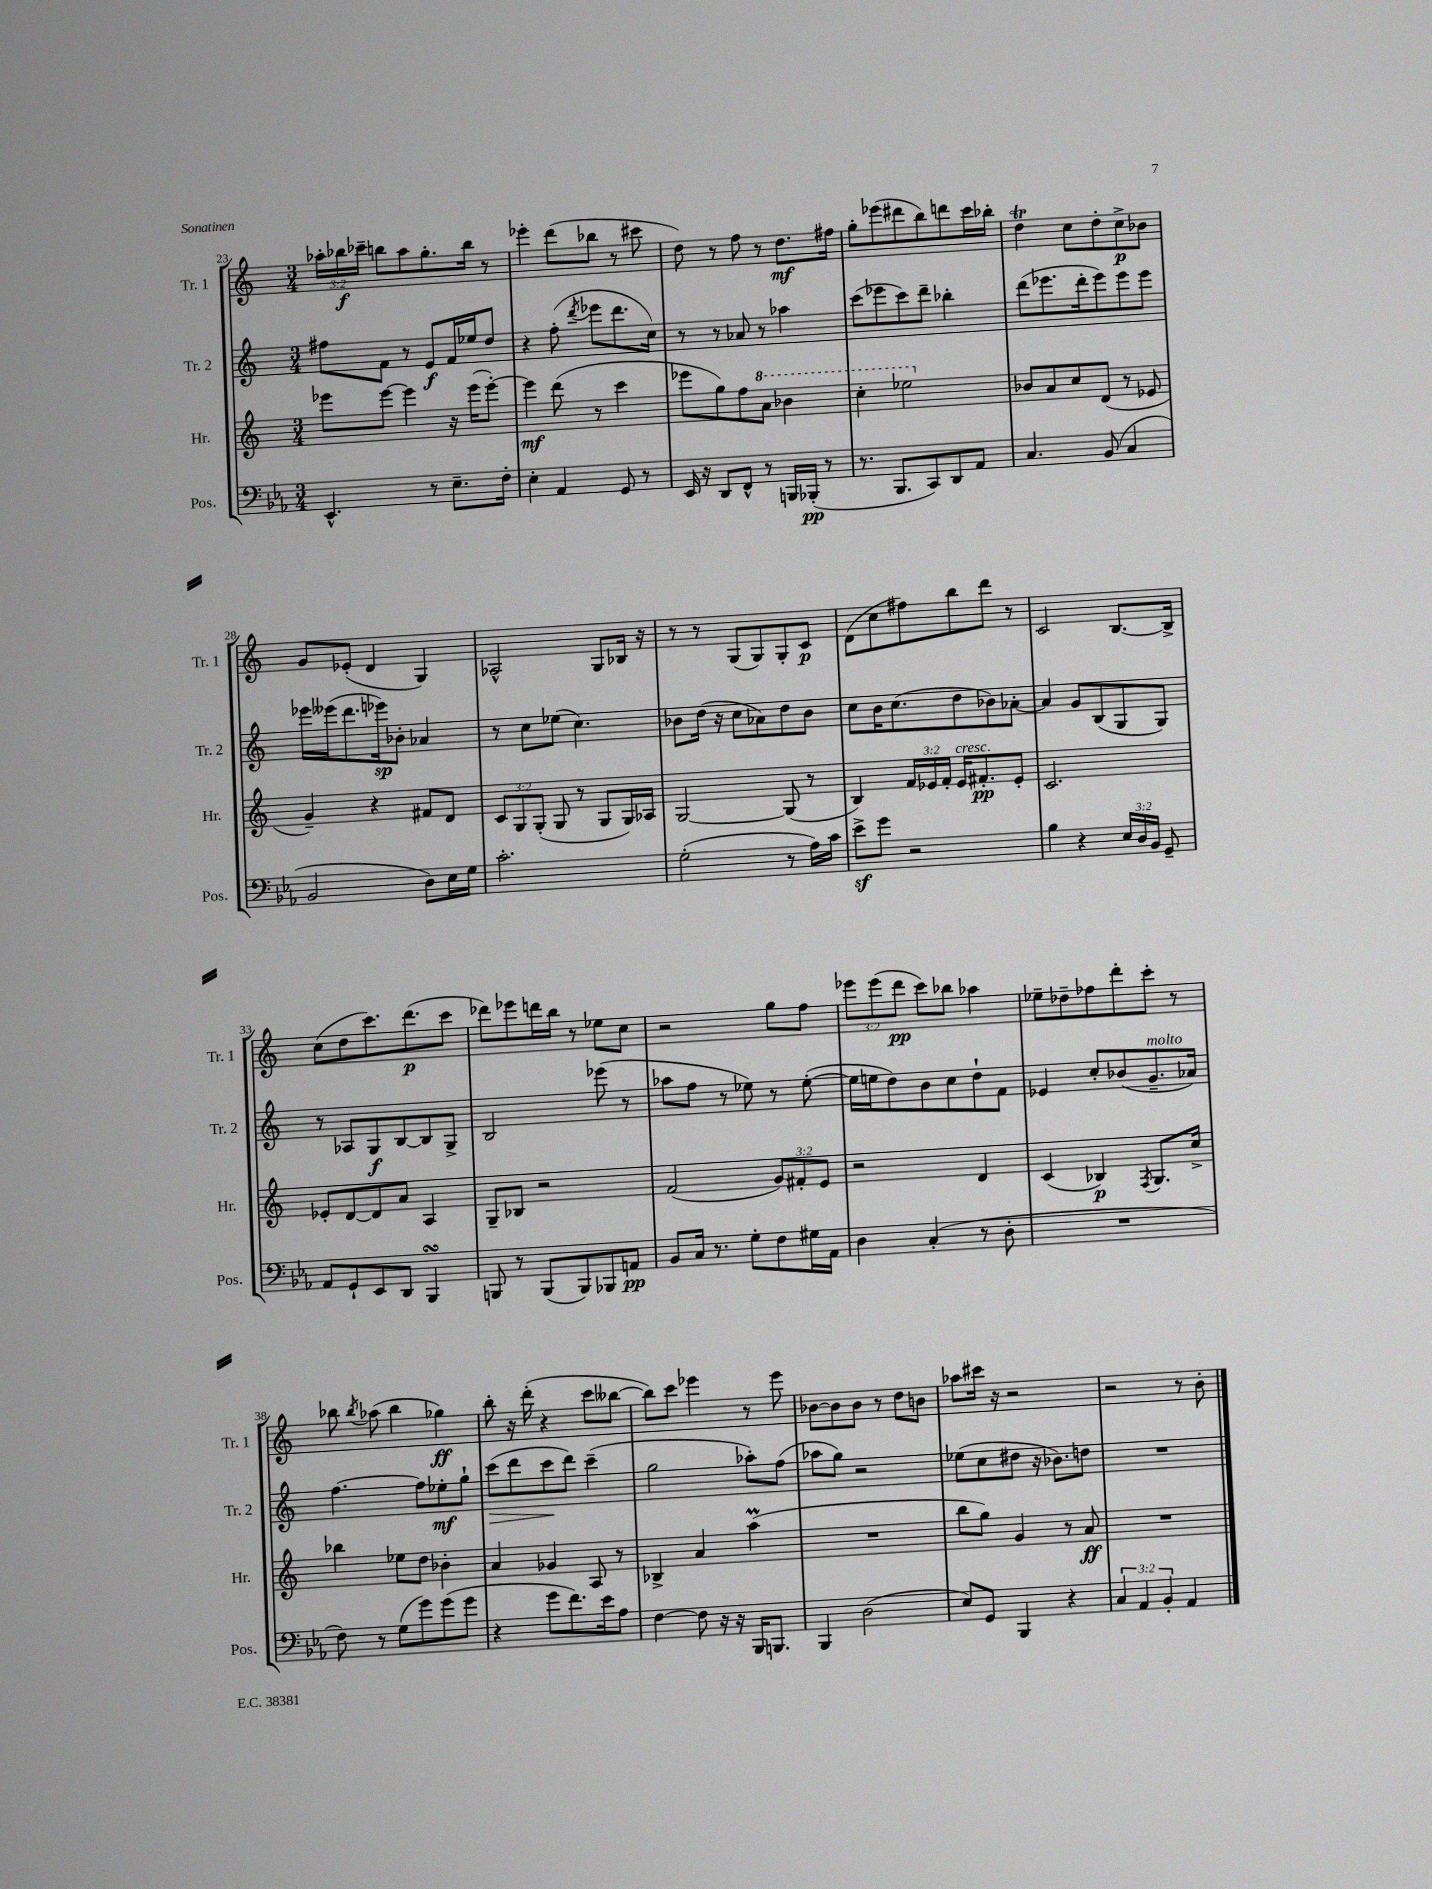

**kern	**dynam	**kern	**dynam	**kern	**dynam	**kern	**dynam
*part4	*part4	*part3	*part3	*part2	*part2	*part1	*part1
*staff4	*staff4	*staff3	*staff3	*staff2	*staff2	*staff1	*staff1
*I"Pos.	*	*I"Hr.	*	*I"Tr. 2	*	*I"Tr. 1	*
*I'Pos.	*	*I'Hr.	*	*I'Tr. 2	*	*I'Tr. 1	*
*clefF4	*	*clefG2	*	*clefG2	*	*clefG2	*
*k[b-e-a-]	*	*k[]	*	*k[]	*	*k[]	*
*M3/4	*	*M3/4	*	*M3/4	*	*M3/4	*
=23	=23	=23	=23	=23	=23	=23	=23
4.EE-^^/	.	8eee-X\L	.	8ff#X\L	.	24aa-X'\LL	.
.	.	.	.	.	.	24bb-X\	f
.	.	.	.	.	.	24ccc-X~\JJ	.
.	.	[8eee-\J	.	8f\J	.	8bbn\L	.
.	.	4eee-\]	.	8r	.	8aa-\	.
8r	.	.	.	8e/L	f	8.gg'\	.
8.E-~\L	.	16r	.	16f/L	.	.	.
.	.	(16eee-\KL	.	16ee-X/J	.	16bb\Jk	.
.	.	[8eee-'\J)	.	8dd/J	.	8r	.
16F'\Jk	.	.	.	.	.	.	.
=24	=24	=24	=24	=24	=24	=24	=24
4E-'\	.	4eee-\]	mf	4r	.	4eee-X'\	.
4AA-/	.	(8ddd\	.	(8ff'\	.	(8ddd\L	.
.	.	.	.	8qddd/	.	.	.
.	.	8r	.	8eee-X\L	.	8bb-X\J	.
8GG/	.	4ccc\	.	8.ddd\	.	8r	.
8r	.	.	.	.	.	8ccc#X\	.
.	.	.	.	16cc\Jk)	.	.	.
=25	=25	=25	=25	=25	=25	=25	=25
16EE-/	.	8eee-X\L	.	8r	.	8dd\)	.
16r	.	.	.	.	.	.	.
8DD/L	.	8gg\)	.	8r	.	8r	.
8FF^^/J	.	8ff\	.	8a-X/	.	8ff\	.
*	*	*8va	*	*	*	*	*
8r	.	8aa\J	.	8r	.	8r	.
16BBBn/LL	.	4bb-X\	.	4aa-X\	.	8.dd\L	mf
(16BBB-X'/JJ	pp	.	.	.	.	.	.
8r	.	.	.	.	.	.	.
.	.	.	.	.	.	16ff#X\Jk	.
=26	=26	=26	=26	=26	=26	=26	=26
8.r	.	4ccc'\	.	(8ccc\L	.	8gg'\L	.
.	.	.	.	8eee-X\	.	(8eee-X\	.
8.BBB-/L	.	.	.	.	.	.	.
.	.	2eee-X\	.	8ccc\)	.	8ddd#X\	.
8CC/)	.	.	.	8ddd~\J	.	8bb\)	.
8DD/	.	.	.	4bb-X'\	.	8dddn\	.
8AA-/J	.	.	.	.	.	16ccc\L	.
.	.	.	.	.	.	16bb-X'\JJ	.
=27	=27	=27	=27	=27	=27	=27	=27
*	*	*X8va	*	*	*	*	*
4.C/	.	8b-X/L	.	(8ddd\L	.	4ddT\	.
.	.	8a/	.	8.eee-X\	.	.	.
.	.	8cc/	.	.	.	8cc\L	.
.	.	.	.	16ddd'\k	.	.	.
(8BB-/	.	(8d/J	.	8eee-\)	.	8dd'\	.
4C/	.	8r	.	8eee-\	.	8cc^\	p
.	.	8e-X/	.	8eee-\J	.	8b-X\J	.
!!LO:LB:g=z
=28	=28	=28	=28	=28	=28	=28	=28
2BB-/	.	4g~/)	.	16eee-X\LL	.	8g/L	.
.	.	.	.	(16eee--X\J	.	.	.
.	.	.	.	8.ddd\	.	(8e-X'/J	.
.	.	4r	.	.	.	4d/	.
.	.	.	.	16eee-X\k)	sp	.	.
.	.	.	.	8b-X'\J	.	.	.
8D\L)	.	8f#X/L	.	4a-X/	.	4G/)	.
16E-\L	.	8d/J	.	.	.	.	.
16G\JJ	.	.	.	.	.	.	.
=29	=29	=29	=29	=29	=29	=29	=29
2.c'\	.	12c/L	.	8r	.	2A-X^^/	.
.	.	12G/	.	.	.	.	.
.	.	.	.	8cc\L	.	.	.
.	.	(12G'/J	.	.	.	.	.
.	.	8G/	.	(8ee-X\J	.	.	.
.	.	8r	.	4.cc\)	.	.	.
.	.	8G/L	.	.	.	8G/L	.
.	.	16G/L)	.	.	.	16B-X/Jk	.
.	.	16A-X/JJ	.	.	.	16r	.
=30	=30	=30	=30	=30	=30	=30	=30
(2G'\	.	[2G/	.	8b-X\L	.	8r	.
.	.	.	.	(16dd\Jk	.	8r	.
.	.	.	.	16r	.	.	.
.	.	.	.	8cc\L	.	(8G/L	.
.	.	.	.	8a-X\)	.	8G/)	.
8r	.	(8G/]	.	8dd\	.	8G'/	.
16A-\LL)	.	8r	.	8b-\J	.	8c/J	p
16c\JJ	.	.	.	.	.	.	.
=31	=31	=31	=31	=31	=31	=31	=31
8e-z^\L	.	4B/)	.	8cc\L	.	(8d\L	.
8g\J	.	.	.	16b\K	.	8cc\	.
.	.	.	.	(8.cc\	.	.	.
2r	.	24f/LL	.	.	.	8ff#X\)	.
.	.	24e-X/	.	.	.	.	.
.	.	24f'/JJ	.	.	.	.	.
!	!	!LO:TX:a:i:t=cresc.	!	!	!	!	!
.	.	16e-/KL	.	8dd\	.	8bb\	.
.	.	8.f#X'/	pp	.	.	.	.
.	.	.	.	8b-X\)	.	8ddd\J	.
.	.	8e-'/J	.	[8a-X'\J	.	8r	.
=32	=32	=32	=32	=32	=32	=32	=32
4B-\	.	2.c/	.	4a-/]	.	2c/	.
4r	.	.	.	8g/L	.	.	.
.	.	.	.	(8B/	.	.	.
24E-/LL	.	.	.	8G/	.	[8.B/L	.
24D/	.	.	.	.	.	.	.
24BB-/JJ	.	.	.	.	.	.	.
8GG~/	.	.	.	8G/J)	.	.	.
.	.	.	.	.	.	16B^/Jk]	.
!!LO:LB:g=z
=33	=33	=33	=33	=33	=33	=33	=33
8AA-/L	.	8e-X'/L	.	8r	.	(8cc\L	.
8GG`/	.	[8d/	.	8A-X/L	.	8dd\	.
8EE-/	.	8d/]	.	8G/	f	8.ccc\)	.
8DD/J	.	8a/J	.	[8B/	.	.	.
.	.	.	.	.	.	(8.ddd\	p
4BBB-sSSS/	.	4A/	.	8B/]	.	.	.
.	.	.	.	8G^/J	.	8ccc\J	.
=34	=34	=34	=34	=34	=34	=34	=34
8BBBn/	.	8G~/L	.	2B/	.	8ddd-X\L)	.
8r	.	8B-X/J	.	.	.	8eee-X\	.
(8BBB/L	.	2r	.	.	.	16dddn\L	.
.	.	.	.	.	.	16bb\JJ	.
8BBB/)	.	.	.	.	.	8r	.
8BBB-X/	.	.	.	(8eee-X\	.	8ee-X\L	.
8AAn/J	pp	.	.	8r	.	8cc\J	.
=35	=35	=35	=35	=35	=35	=35	=35
8BB-/L	.	(2f/	.	8aa-X\L	.	2r	.
16C/Jk	.	.	.	8ff\J	.	.	.
8.r	.	.	.	.	.	.	.
.	.	.	.	8r	.	.	.
8G'\L	.	.	.	8ee-X\)	.	.	.
8F\	.	12g/L)	.	8r	.	8gg\L	.
.	.	12f#X'/	.	.	.	.	.
16G#X\L	.	.	.	([8ee-'\	.	8ff\J	.
.	.	12e/J	.	.	.	.	.
16AA-\JJ	.	.	.	.	.	.	.
=36	=36	=36	=36	=36	=36	=36	=36
4D\	.	2r	.	16ee-\LL]	.	12eee-X\L	.
.	.	.	.	16een\J	.	.	.
.	.	.	.	.	.	(12eee-\	.
.	.	.	.	8dd\)	.	.	.
.	.	.	.	.	.	12ddd\J	pp
(4C'/	.	.	.	8b\	.	8ccc\L)	.
.	.	.	.	8cc\	.	8bb-X\J	.
8r	.	4d/	.	8dd`\	.	4aa-X\	.
8D'\	.	.	.	8f\J	.	.	.
=37	=37	=37	=37	=37	=37	=37	=37
2.r	.	(4c/	.	4e-X/	.	8ee-X~\L	.
.	.	.	.	.	.	8dd-X~\	.
.	.	4B-X/)	p	8cc'/L	.	8ff-X\	.
.	.	.	.	(8b-X/	.	8ddd'\	.
.	.	8qF/	.	.	.	.	.
!	!	!	!	!LO:TX:a:i:t=molto	!	!	!
.	.	8.G/L	.	8.g~/	.	8ccc'\J	.
.	.	.	.	.	.	8r	.
.	.	16cc^/Jk	.	16a-X/Jk)	.	.	.
!!LO:LB:g=z
=38	=38	=38	=38	=38	=38	=38	=38
8F\)	.	4bb-X\	.	[4.ff\	.	8bb-X\	.
.	.	.	.	.	.	8qbb-/	.
8r	.	.	.	.	.	(8aa-X\	.
(8G\L	.	8ee-X\L	.	.	.	4bb-\	.
8g\)	.	8dd\J	.	8ff\L]	.	.	.
(8g\	.	4b-X'\	.	8ee-X'\	mf	4gg-X\)	ff
8g\J	.	.	.	8gg`\J	.	.	.
=39	=39	=39	=39	=39	=39	=39	=39
!	!	!	!	!	!LO:HP:b	!	!
4r	.	4a/	.	(8ccc\L	>	8bb'\	.
.	.	.	.	8ddd\	.	16r	.
.	.	.	.	.	.	(16ddd'\	.
8g\L	.	4g-X/	.	8ccc\	.	4r	.
8.f\)	.	.	.	8ddd\J)	]	.	.
.	.	8A/	.	(4ccc~\	.	8ccc\L	.
16e-\k	.	.	.	.	.	.	.
8A-\J	.	8r	.	.	.	[8bb--X\J	.
=40	=40	=40	=40	=40	=40	=40	=40
[4F\	.	4B-X^/	.	2gg\	.	8bb--\L])	.
.	.	.	.	.	.	8ccc\J	.
8F\]	.	4a/	.	.	.	4eee-X\	.
16r	.	.	.	.	.	.	.
16r	.	.	.	.	.	.	.
16BBB-/KL	.	(4aaM\	.	8aa-X'\L)	.	8r	.
8.BBBn/J	.	.	.	.	.	.	.
.	.	.	.	(8ff\J	.	8eee-\	.
=41	=41	=41	=41	=41	=41	=41	=41
4BBB-/	.	2.r	.	8aa-X\L	.	[8b-X\L	.
.	.	.	.	8gg\J)	.	8b-\]	.
(2D\	.	.	.	2r	.	8b-\J	.
.	.	.	.	.	.	8r	.
.	.	.	.	.	.	8dd\L	.
.	.	.	.	.	.	8bn\J	.
=42	=42	=42	=42	=42	=42	=42	=42
8E-/L)	.	8bb\L	.	(8ee-X\L	.	8aa-X\L	.
8GG/J	.	8gg\J)	.	8cc\	.	16ccc#X\Jk	.
.	.	.	.	.	.	16r	.
4BBB-/	.	4g/	.	8dd#X\J	.	2r	.
.	.	.	.	16r	.	.	.
.	.	.	.	8.b-X\L)	.	.	.
4r	.	8r	.	.	.	.	.
.	.	8a/	ff	8ddn\J	.	.	.
=43	=43	=43	=43	=43	=43	=43	=43
6C/	.	2.r	.	2.r	.	2r	.
6AA-/	.	.	.	.	.	.	.
6BB-'/	.	.	.	.	.	.	.
4AA-/	.	.	.	.	.	8r	.
.	.	.	.	.	.	8b'\	.
==	==	==	==	==	==	==	==
*-	*-	*-	*-	*-	*-	*-	*-
